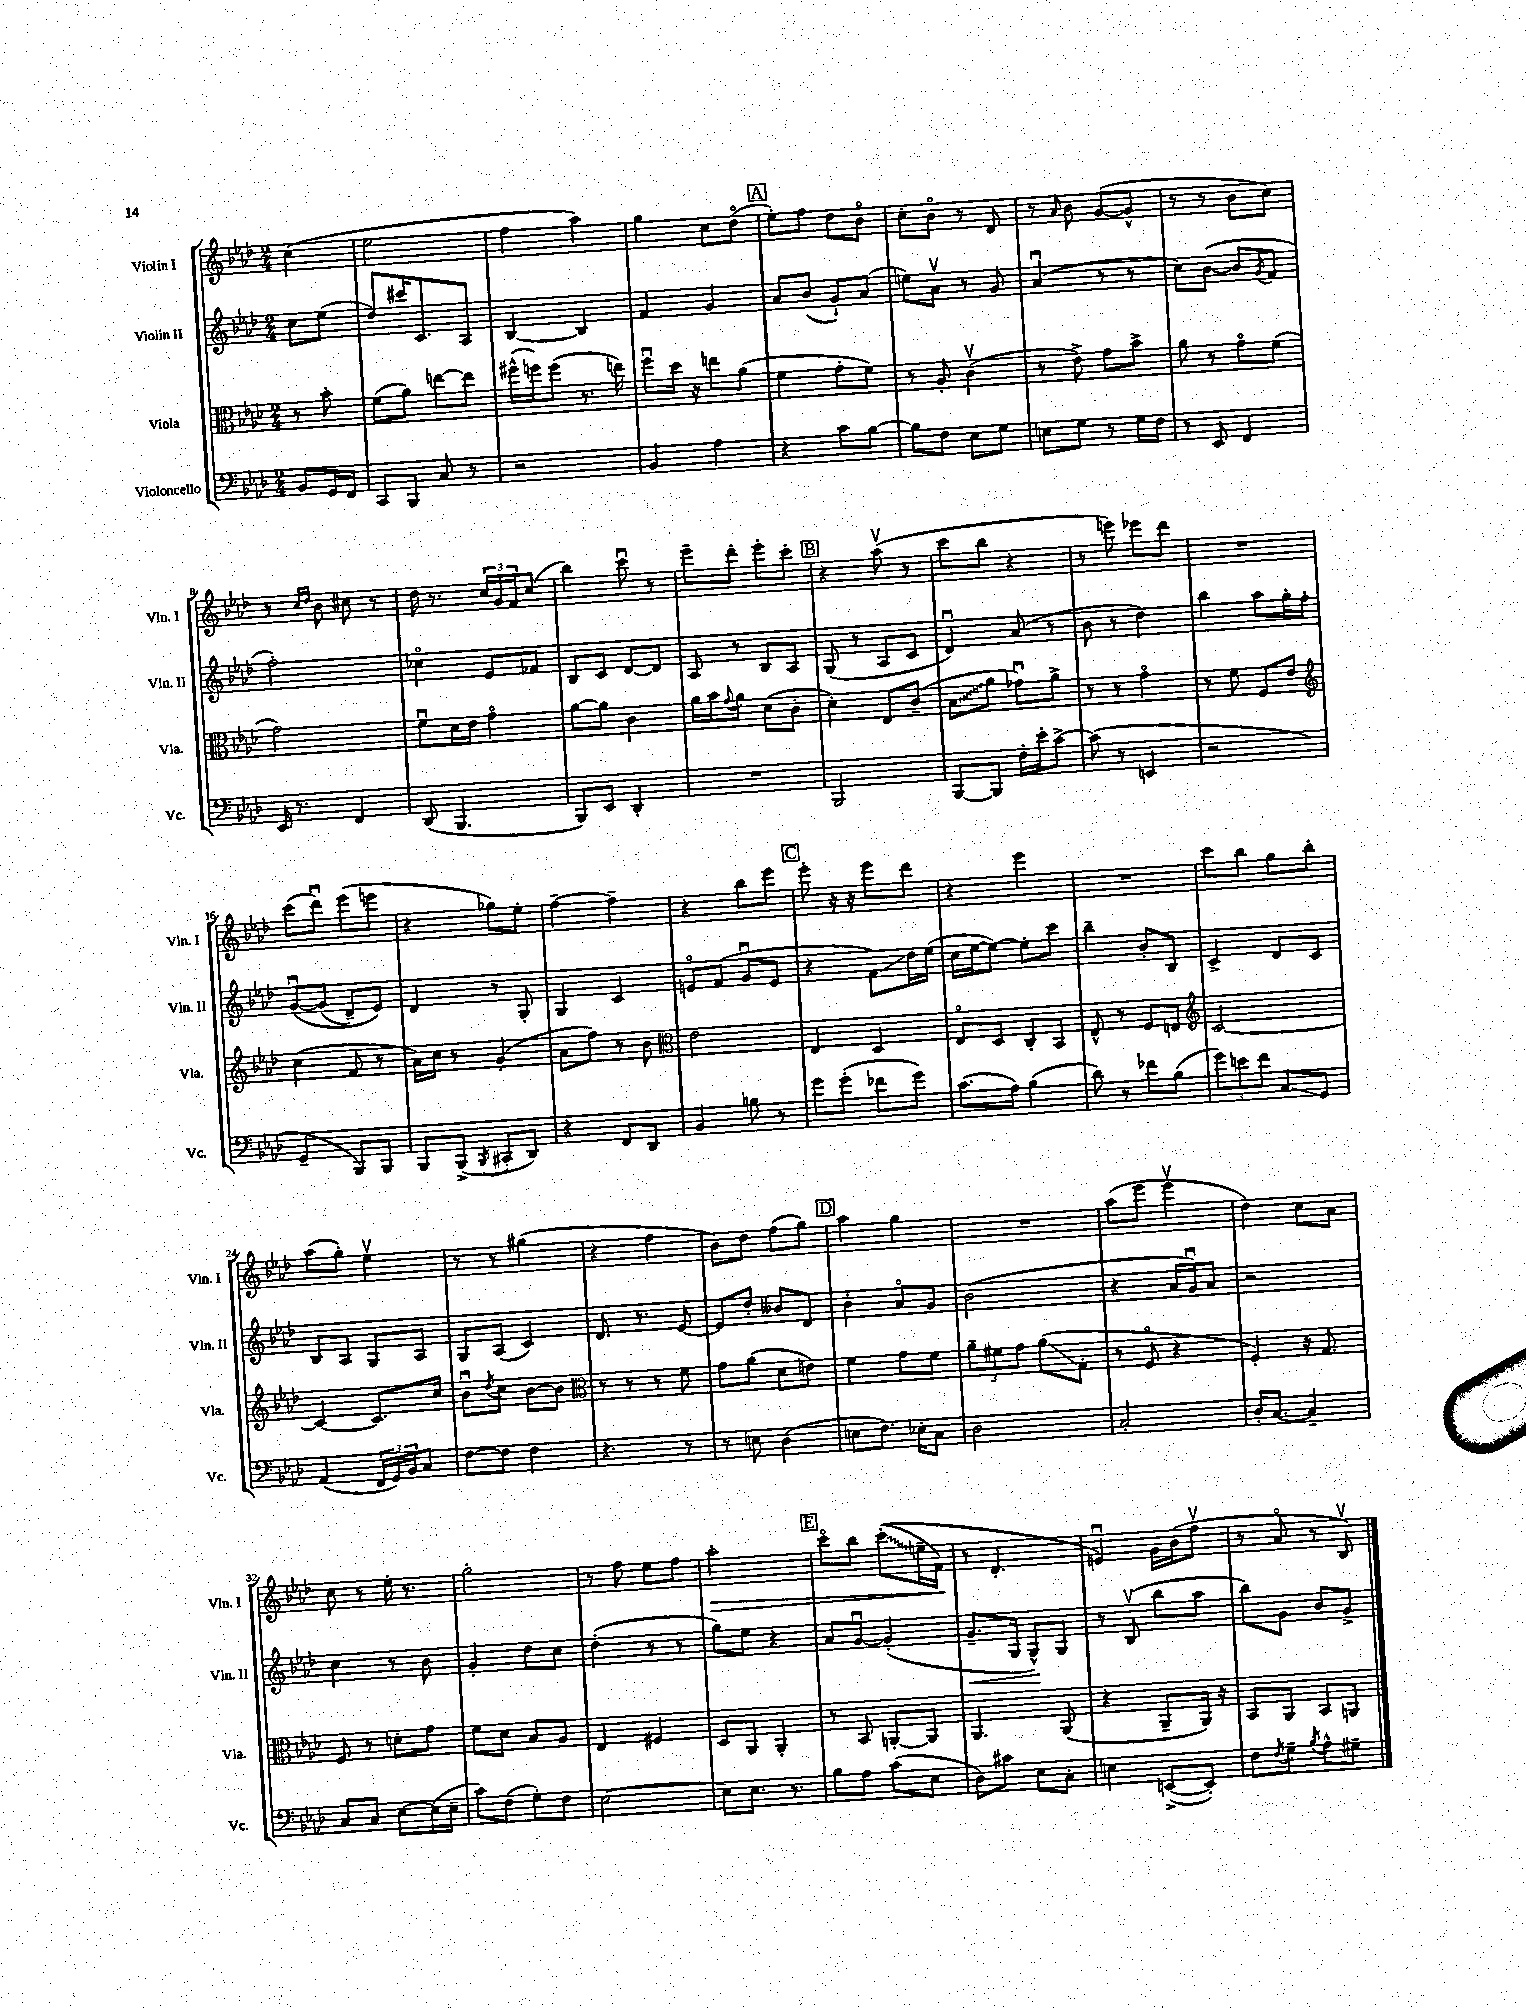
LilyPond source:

<<
\new StaffGroup <<
\new Staff = "s0" \with { instrumentName = "Violin I" shortInstrumentName = "Vln. I" } {
    \clef treble \key aes \major \numericTimeSignature \time 2/4 \partial 4
    c''4( |
    ees''2 |
    f''4 aes''4) |
    g''4 c''8 des''8\flageolet( |
    \mark \markup { \box "A" } ees''8-.) f''8 des''8 bes'8\flageolet |
    c''8-. bes'8\flageolet r8 des'8 |
    r8 \grace { aes'16 } bes'8 g'8~( g'8-^ |
    r8 r8 bes'8 c''8) |
    r8 \grace { c''16 des''16 } bes'8 cis''8 r8 |
    des''16 r8. \tuplet 3/2 { c''16 g'16 f'16 } c''8( |
    bes''4) c'''8\downbow r8 |
    ees'''8-- des'''8-. ees'''8-. c'''8-. |
    \mark \markup { \box "B" } r4 aes''8\upbow( r8 |
    c'''8 bes''8 r4 |
    r8 e'''8) ees'''8 des'''8 |
    R2 |
    c'''8( des'''8\downbow) ees'''8( e'''8 |
    r4 ges''8) ees''8-. |
    f''4~-- f''4-- |
    r4 bes''8 ees'''8 |
    \mark \markup { \box "C" } ees'''8-. r16 r16 ees'''8 des'''8 |
    r4 ees'''4 |
    R2 |
    c'''8 bes''8 g''8 bes''8-. |
    aes''8( g''8-.) ees''4\upbow |
    r8 r8 gis''4( |
    r4 f''4 |
    bes'8) des''8 f''8( g''8) |
    \mark \markup { \box "D" } aes''4 g''4 |
    R2 |
    aes''8( ees'''8 ees'''4\upbow |
    des''4) c''8 aes'8 |
    c''8 r8 ees''16-. r8. |
    g''2-. |
    r8 f''8 ees''8 f''8 |
    aes''2-.\> |
    \mark \markup { \box "E" } c'''8\flageolet bes''8 \once \override Glissando.style = #'zigzag c'''8-.\glissando(\( e''16-- f'16\!) |
    r8 des'4.-. |
    e'4\downbow\) g'16 bes'16( f''8\upbow |
    r8 aes'8\flageolet r8 bes8\upbow) \bar "|." |
}
\new Staff = "s1" \with { instrumentName = "Violin II" shortInstrumentName = "Vln. II" } {
    \clef treble \key aes \major \numericTimeSignature \time 2/4 \partial 4
    c''8 ees''8( |
    des''8) cis'''16 c'8. aes8 |
    bes4~ bes4 |
    f'4 g'4 |
    \mark \markup { \box "A" } aes'8 bes'8( g'8-!) aes'8( |
    e''8) aes'8\upbow r8 g'8 |
    aes'4\downbow( r8 r8 |
    c''8) bes'8~( bes'8 \acciaccatura { g'8 } f'8 |
    f''2-.) |
    ces''4\flageolet ees'8 fes'8 |
    bes8 c'8 des'8~ des'8 |
    aes8 r8 bes8 aes8 |
    \mark \markup { \box "B" } g8( r8 aes8 c'8 |
    des'4\downbow) aes'8( r8 |
    bes'8 r8 des''4) |
    bes''4 aes''8 g''16-. f''16-. |
    g'8~\downbow\( g'8( des'8--) ees'8\) |
    des'4 r8 g8-. |
    g4 c'4 |
    e'8\flageolet f'8( g'8\downbow e'8 |
    \mark \markup { \box "C" } r4 f'8\glissando) des''16 ees''16( |
    c''16 ees''16~ ees''8~) ees''8-. c'''8 |
    bes''4-- bes'8-. bes8 |
    c'4-> des'8 c'8 |
    bes8 aes8 g8 aes8 |
    g8 aes8( c'4) |
    des'8. r8. ees'8~ |
    ees'8 des''8-. beses'8 des'8 |
    \mark \markup { \box "D" } bes'4-. aes'8\flageolet g'8 |
    bes'2( |
    r4 aes'16 g'16\downbow) aes'8 |
    r2 |
    c''4 r8 bes'8 |
    g'4-. des''8 c''8 |
    des''4-.( r8 r8 |
    g''8) ees''8 r4 |
    \mark \markup { \box "E" } aes'8 g'8~\downbow g'4-.( |
    g'8.--\< g16 g8-^\!) g8 |
    r8 bes8\upbow( bes''8 aes''8 |
    bes''8) g'8 bes'8 g'8-> \bar "|." |
}
\new Staff = "s2" \with { instrumentName = "Viola" shortInstrumentName = "Vla." } {
    \clef alto \key aes \major \numericTimeSignature \time 2/4 \partial 4
    r8 bes'8-. |
    f'8( aes'8) e''8~ e''8 |
    fis''16-^( f''16) f''8( r8. e''16) |
    f''8\downbow des''16 r16 e''8 aes'8( |
    \mark \markup { \box "A" } f'4 g'8-. f'8) |
    r8 aes8-. c'4\upbow( |
    r8 ees'8->) g'8 bes'8-> |
    aes'8 r8 g'8\flageolet f'8( |
    g'2) |
    f'8\downbow des'16 ees'16 g'4\flageolet |
    aes'8~ aes'8 c'4 |
    aes'16 bes'16 \appoggiatura { g'8 } aes'8 des'8( c'8-. |
    \mark \markup { \box "B" } des'4-.) ees8 c'8--( |
    \once \override Glissando.style = #'zigzag bes8\glissando aes'8 ges'8\downbow) aes'8-> |
    r8 r8 g'4\flageolet |
    r8 f'8 f8 ees'8 |
    \clef treble c''4( f'8 r8 |
    aes'16) c''16 r8 g'4-.( |
    aes'8 f''8) r8 bes'8 |
    \clef alto ees'2 |
    \mark \markup { \box "C" } ees4 des4 |
    ees8\flageolet des8 c8-. bes,8 |
    ees8-^ r8 f8 e8 |
    \clef treble c'2~ |
    c'4~ c'8. c''16 |
    bes'8\downbow \acciaccatura { des''8 } c''8 bes'8~ bes'8 |
    \clef alto r8 r8 r8 f'8 |
    g'8 aes'8( des'8 e'8) |
    \mark \markup { \box "D" } f'4 g'8 f'8 |
    \tuplet 3/2 { aes'8-- fis'8 g'8 } aes'8\glissando( g8-. |
    r8 f8\flageolet r4 |
    f4-.) r16 g8. |
    f8 r8 d'8-. g'8 |
    f'8 des'8 bes8 aes8 |
    ees4 fis4 |
    des8 aes,8 aes,4-. |
    \mark \markup { \box "E" } r8 bes,8 a,8~-. a,8 |
    aes,4. aes,8( |
    r4 aes,8-- aes,16) r16 |
    bes,8 aes,8 bes,8 a,8 \bar "|." |
}
\new Staff = "s3" \with { instrumentName = "Violoncello" shortInstrumentName = "Vc." } {
    \clef bass \key aes \major \numericTimeSignature \time 2/4 \partial 4
    bes,8 g,16 f,16 |
    c,8 bes,,8 c8 r8 |
    r2 |
    bes,4 aes4 |
    \mark \markup { \box "A" } r4 c'8 bes8~ |
    bes8 f8 ees8 g8 |
    e8 g8 r8 g16 f16 |
    r8 ees,8 f,4 |
    ees,16 r8. f,4 |
    des,8( bes,,4. |
    bes,,8) ees,8 des,4-. |
    R2 |
    \mark \markup { \box "B" } bes,,2 |
    bes,,8~ bes,,8 f16-. ees'16-. c'8~-> |
    c'8( r8 e,4 |
    r2 |
    g,4-- bes,,8) bes,,8 |
    bes,,8 bes,,8->( \acciaccatura { bes,,8 } cis,8-. des,8) |
    r4 f,8 des,8 |
    bes,4 b8 r8 |
    \mark \markup { \box "C" } g'8 g'8-.( fes'8 g'8) |
    c'8.( aes16) bes4( |
    des'8) r8 fes'8 bes8( |
    \tuplet 3/2 { g'8) e'8 f'8 } c8\glissando g,8 |
    aes,4( \tuplet 3/2 { f,16 g,16) bes,16 } c8 |
    f8~ f8 f4 |
    r4. r8 |
    r8 e8 des4( |
    \mark \markup { \box "D" } e8 f8.) ees16-. c8 |
    des2 |
    c2-. |
    des16-. c8.~ c4-- |
    c8 c8 ees8~ ees16( ees16-- |
    c'8) f8( g8-.) f8 |
    ees2~ |
    ees8 ees8. r8. |
    \mark \markup { \box "E" } bes8 aes8 c'8( ees8 |
    des8) cis'8 ees8 c8-. |
    e4 e,8~->( e,8-.) |
    f8 \acciaccatura { f8 } g8-- \acciaccatura { bes8 } aes8-^ gis8-- \bar "|." |
}
>>
>>
